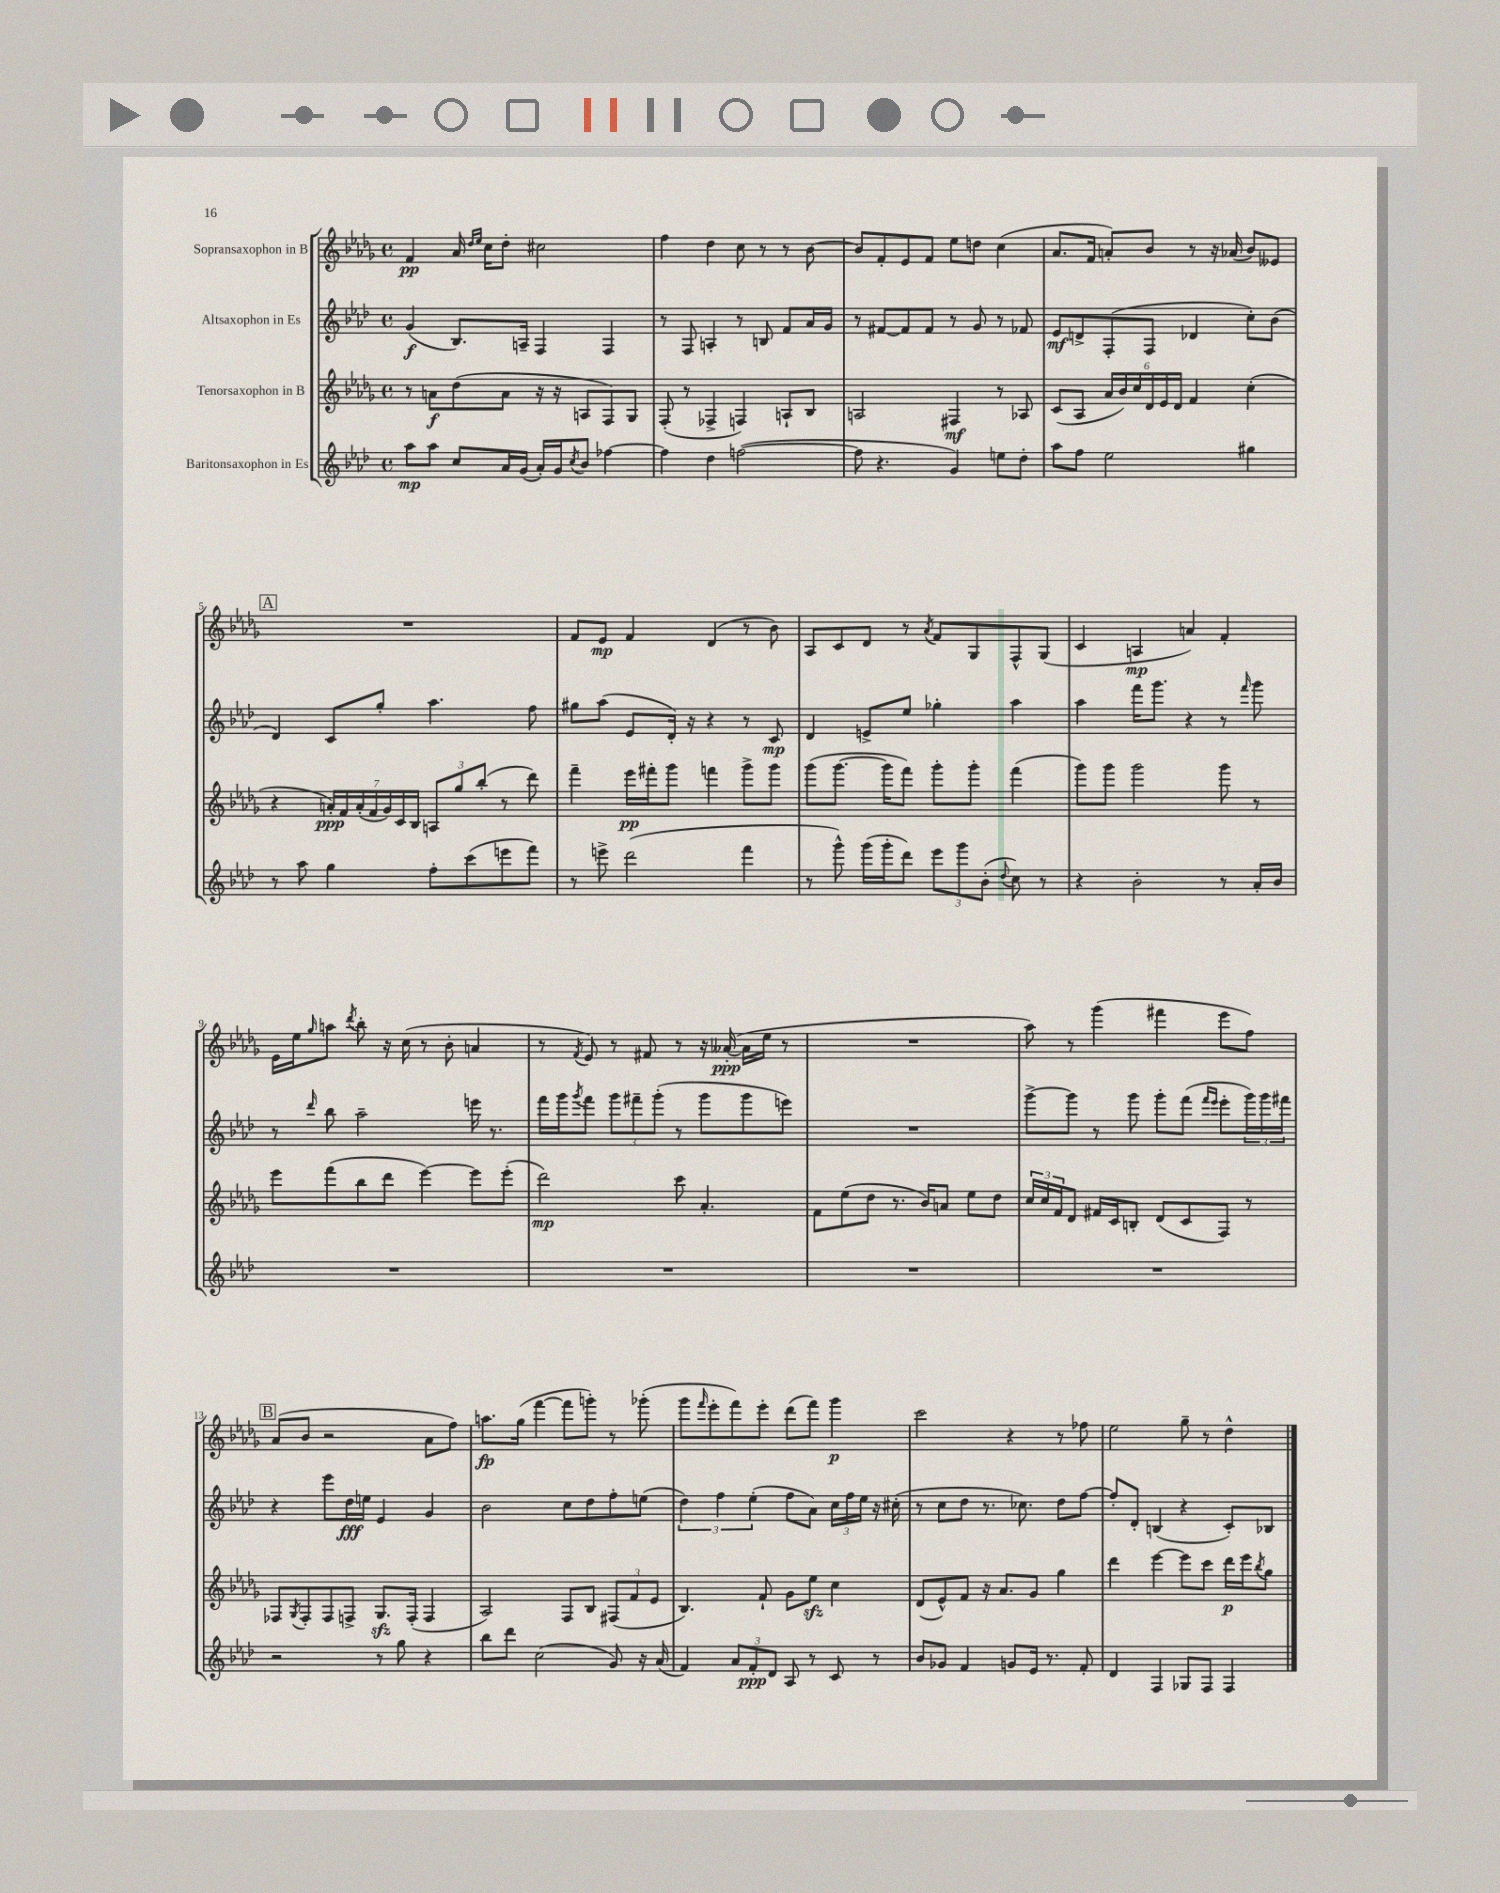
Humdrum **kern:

**kern	**kern	**kern	**kern
*staff4	*staff3	*staff2	*staff1
*clefG2	*clefG2	*clefG2	*clefG2
*k[b-e-a-d-]	*k[b-e-a-d-g-]	*k[b-e-a-d-]	*k[b-e-a-d-g-]
*M4/4	*M4/4	*M4/4	*M4/4
*met(c)	*met(c)	*met(c)	*met(c)
8aa-	8r	(4g	4f
8aa-	8a	.	.
8cc	(8dd-	8.B-)	16a-
.	.	.	16qqdd-
.	.	.	16qqee-
.	.	.	16cc
16a-	8a	.	8dd-'
(16g	.	16A~	.
16a-')	16r	4F	2cc#
16g	16r	.	.
8qcc	.	.	.
8b-	8A	.	.
[4ff-	8F)	4F	.
.	8G-	.	.
=	=	=	=
4ff-]	(8F'	8r	4ff
.	8r	8F	.
4dd-	4F-^	4A'	4dd-
([2ff	4F)	8r	8cc
.	.	8B	8r
.	8A`	8f	8r
.	8B-	16a-	[8b-
.	.	16g	.
=	=	=	=
8ff]	2A	8r	8b-]
4.r	.	[8f#	8f'
.	.	8f#]	8e-
.	.	8f#	8f
4g)	4F#	8r	8ee-
.	.	8g	8dd
8ee	8r	8r	(4cc
8dd-'	8A-	8f-	.
=	=	=	=
8aa-	(8c	8e-	8.a-
8ff	8A-	8d^	.
.	.	.	16f
2ee-	24a-	(8F'	8a')
.	24b-)	.	.
.	24cc	.	.
.	24d-	8F	8b-
.	24e-	.	.
.	24d-	.	.
.	4f	4d-	8r
.	.	.	16r
.	.	.	(16a-
4gg#	(4cc'	8cc')	8b-)
.	.	(8b-	8e--
=	=	=	=
8r	4r	4d-)	1r
8aa-	.	.	.
4gg	28a')	8c	.
.	28f	.	.
.	(28a'	.	.
.	28f	.	.
.	.	8gg'	.
.	28g-)	.	.
.	28c	.	.
.	28B-	.	.
8ff'	12A	4.aa-	.
.	12gg-	.	.
(8ccc	.	.	.
.	(12bb-'	.	.
8eee	8r	.	.
8fff)	8ddd-)	8ff	.
=	=	=	=
8r	4fff~	8gg#	8f
8eee^	.	(8aa-	8e-
(2ddd-	16eee-	8e-	4f
.	16fff#'	.	.
.	8ggg-	16d-')	.
.	.	16r	.
.	4fff	4r	(4d-
4fff	8ggg-^	8r	8r
.	8ggg-	8c	8b-)
=	=	=	=
8r	(8ggg-	4d-	8A-
8ggg^^)	[8.ggg-	.	8c
(16ggg	.	8e^	8d-
16ggg'	16ggg-]	.	.
8ddd-)	8fff)	8ee-	8r
.	.	.	8qa-
12eee-	8ggg-'	4gg-'	8f
12ggg	.	.	.
.	8ggg-'	.	8G-
(12b-'	.	.	.
8qqdd-	.	.	.
8cc)	(4fff	4aa-	8F^^
8r	.	.	(8G-
=	=	=	=
4r	8ggg-)	4aa-	4c
.	8ggg-	.	.
2b-'	2ggg-	16fff	4A
.	.	8.ggg	.
.	.	4r	4a)
8r	8ggg-	8r	4f'
.	.	16qqfff	.
16a-'	8r	8ggg	.
16b-	.	.	.
=	=	=	=
1r	8eee-	8r	16e-
.	.	.	16ee-
.	.	16qqddd-	16qqgg-
.	(8fff	8bb-	8aa
.	.	.	8qddd-
.	8bb-	2aa-~	8bb-'
.	8ddd-	.	16r
.	.	.	(16cc
.	[4eee-)	.	8r
.	.	.	8b-'
.	8eee-]	16eee	4a
.	.	8.r	.
.	(8eee-'	.	.
=	=	=	=
1r	2ddd-)	16fff	8r
.	.	16ggg	.
.	.	8qggg	8qf
.	.	8fff	8e-)
.	.	12ggg	8r
.	.	12fff#~	.
.	.	.	8f#
.	.	(12ggg'	.
.	8ccc	8r	8r
.	4.a-'	8ggg	16r
.	.	.	([16a--'
.	.	8ggg	16a--]
.	.	.	16ee-
.	.	8eee)	8r
=	=	=	=
1r	8f	1r	1r
.	(8ee-	.	.
.	8dd-	.	.
.	8.r	.	.
.	16b-)	.	.
.	8a	.	.
.	8ee-	.	.
.	8dd-	.	.
=	=	=	=
1r	24cc	[8ggg^	8aa-)
.	24cc	.	.
.	24f	.	.
.	8d-	8ggg]	8r
.	16f#	8r	(4ggg-
.	16c	.	.
.	8B'	8ggg	.
.	(8d-	8ggg'	4fff#
.	8c	(8fff	.
.	.	16qqfff	.
.	.	16qqeee-	.
.	8F)	8eee-'	8eee-
.	8r	24ggg)	8ff)
.	.	24ggg	.
.	.	24fff#	.
=	=	=	=
2r	8F-	4r	(8a-
.	8qG-	.	.
.	8F-'	.	8b-
.	8F-	8eee-	2r
.	8F^	16dd-	.
.	.	16ee	.
8r	8.G-	4e-	.
8gg	.	.	.
.	(16F'	.	.
4r	4F	4g	8a-
.	.	.	8ff)
=	=	=	=
8bb-	2A-)	2b-	8.aa
8ddd-	.	.	.
.	.	.	(16gg-
(2cc	.	.	[4fff
.	8F	8cc	8fff]
.	8B-	8dd-	8ggg')
8g)	(12F#	8ff'	8r
.	12f	.	.
16r	.	(8ee	(8ggg-'
.	12e-	.	.
(16a-	.	.	.
=	=	=	=
4f)	4.B-)	6dd-)	8ggg-
.	.	.	16qqfff
.	.	.	8eee-'
.	.	6ff	.
12a-	.	.	8fff)
12f'	.	(6ee-'	.
.	8f`	.	8eee-'
12d-	.	.	.
8A-	8g-	8ff	(8ddd-
8r	8ee-	8a-)	8fff)
8c	4cc	24cc	4ggg-
.	.	24ff	.
.	.	24ee-	.
8r	.	16r	.
.	.	(16cc#'	.
=	=	=	=
8b-	(8d-	8r	2ccc
8g-	8e-^^)	8cc	.
4f	8f	8dd-	.
.	16r	8.r	.
.	8.a-	.	.
8g	.	.	4r
.	.	8.cc-)	.
16e-	8g-	.	.
8.r	.	.	.
.	4gg-	8dd-	8r
8f'	.	[8ff	8ff-
=	=	=	=
4d-	4ddd-	8ff']	2ee-
.	.	8d-'	.
4F	[4eee-	(4B	.
8G-	8eee-]	4r	8gg-~
8F	8ccc	.	8r
4F	16ddd-	8c')	4dd-^^
.	16eee-	.	.
.	8qbb-	.	.
.	8gg-	8B-	.
==	==	==	==
*-	*-	*-	*-
